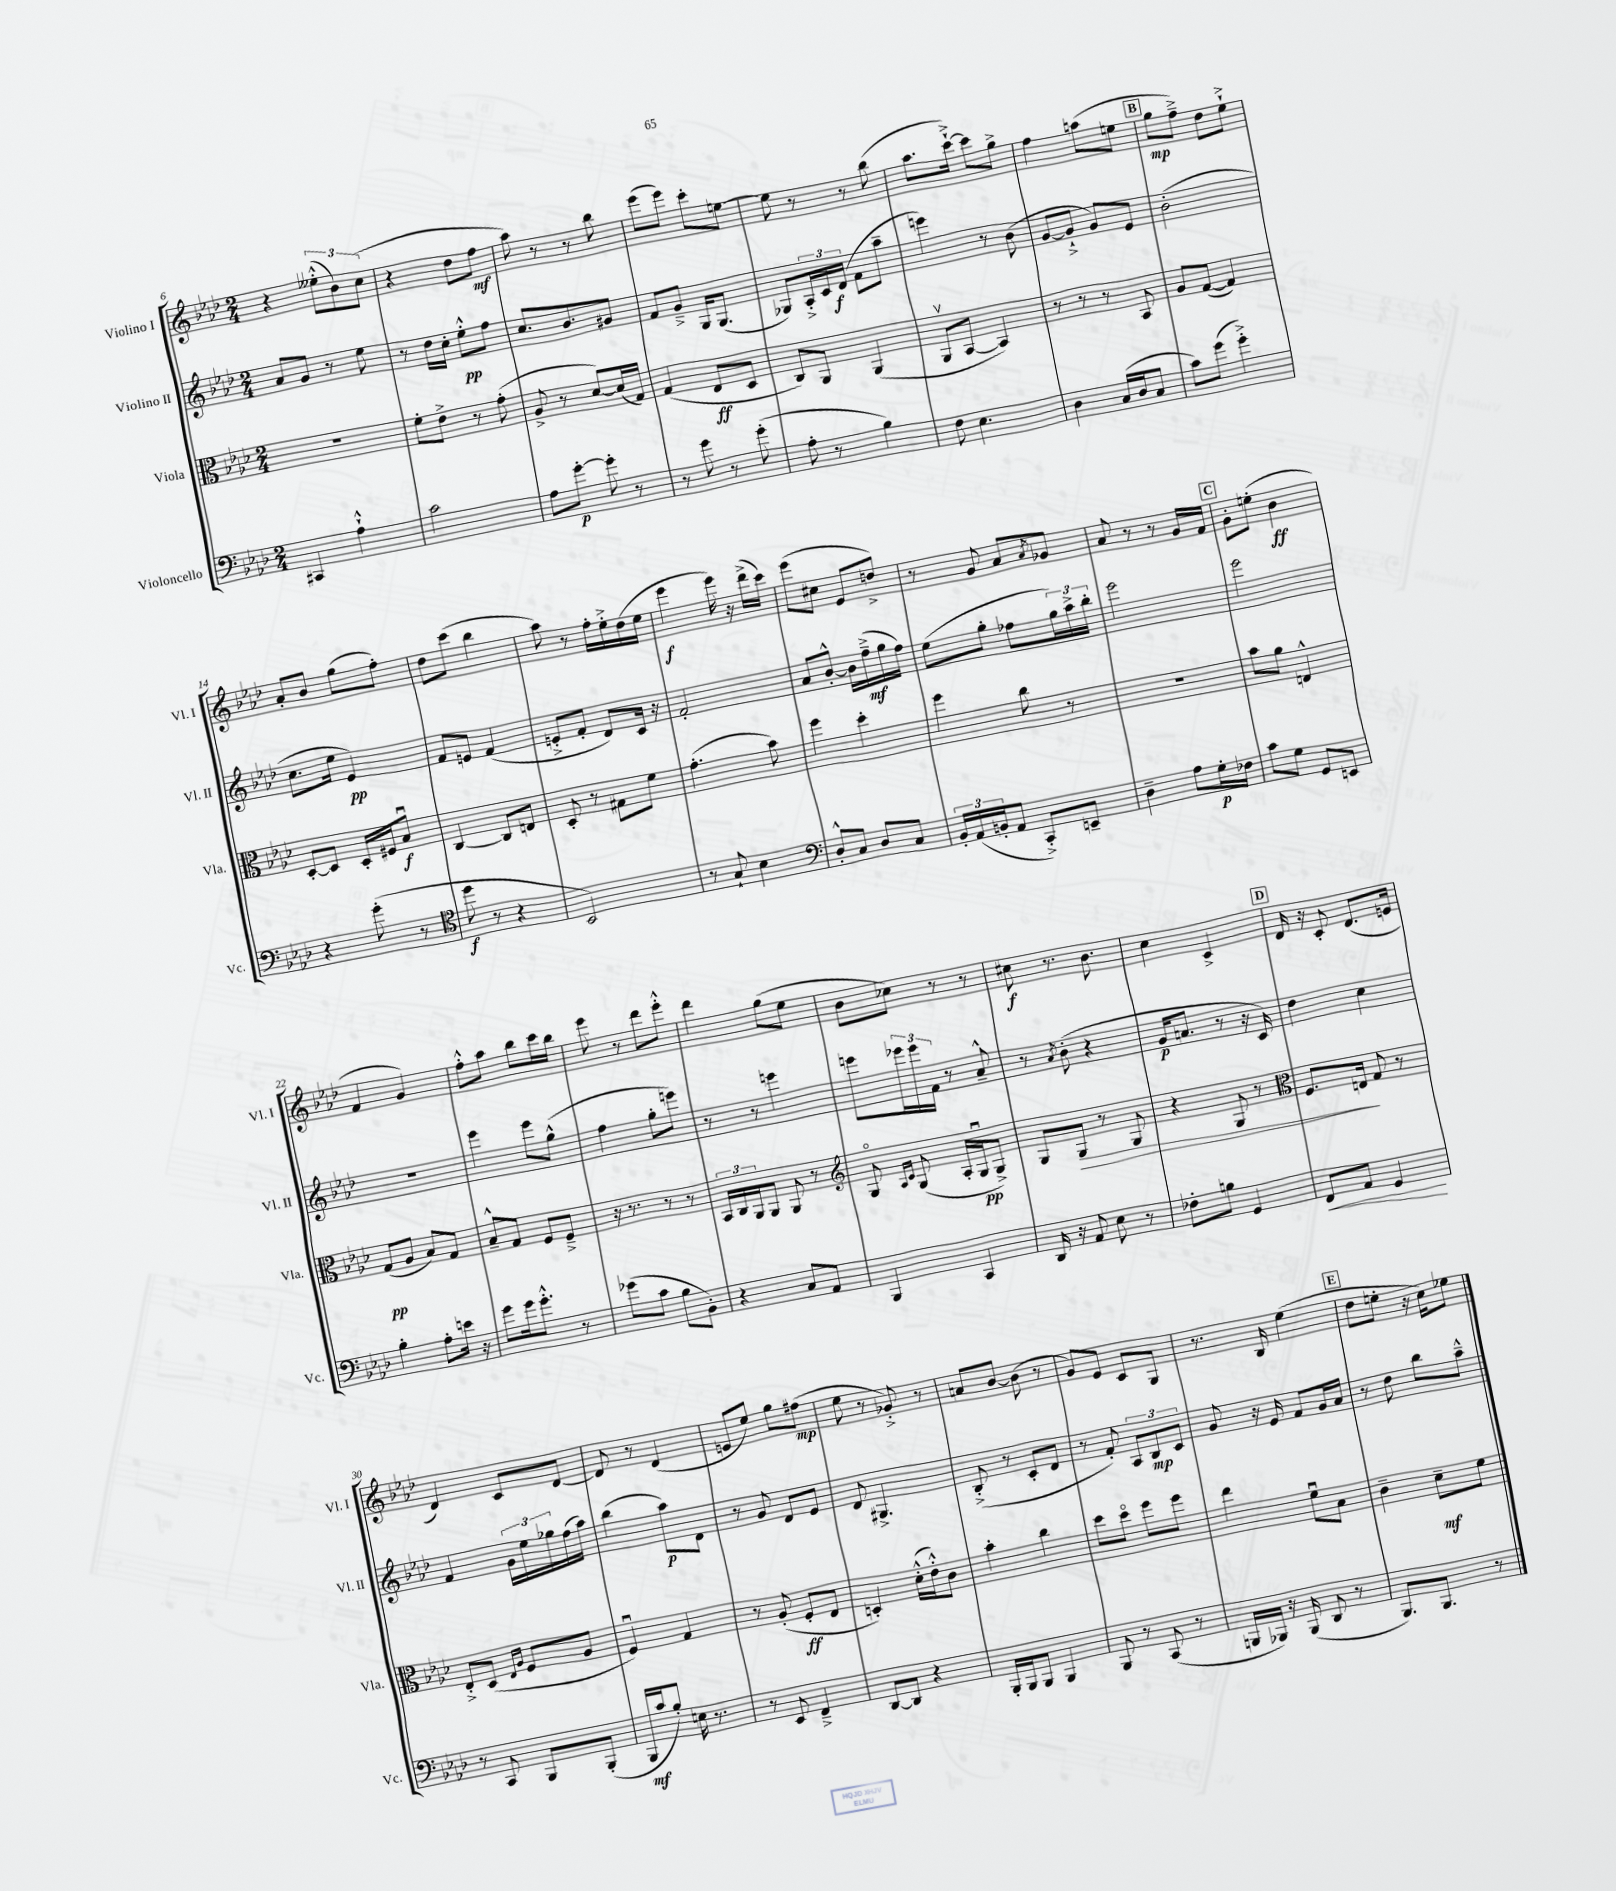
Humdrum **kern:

**kern	**dynam	**kern	**dynam	**kern	**dynam	**kern	**dynam
*part4	*part4	*part3	*part3	*part2	*part2	*part1	*part1
*staff4	*staff4	*staff3	*staff3	*staff2	*staff2	*staff1	*staff1
*I"Violoncello	*	*I"Viola	*	*I"Violino II	*	*I"Violino I	*
*I'Vc.	*	*I'Vla.	*	*I'Vl. II	*	*I'Vl. I	*
*clefF4	*	*clefC3	*	*clefG2	*	*clefG2	*
*k[b-e-a-d-]	*	*k[b-e-a-d-]	*	*k[b-e-a-d-]	*	*k[b-e-a-d-]	*
*M2/4	*	*M2/4	*	*M2/4	*	*M2/4	*
=6	=6	=6	=6	=6	=6	=6	=6
4CC#X/	.	2r	.	8a-/L	.	4r	.
.	.	.	.	8g/J	.	.	.
4A-`^^\	.	.	.	8r	.	(12ee--X'^^\L	.
.	.	.	.	.	.	12b-\)	.
.	.	.	.	8ee-\	.	.	.
.	.	.	.	.	.	(12cc\J	.
=7	=7	=7	=7	=7	=7	=7	=7
2c\	.	8f'\L	.	8r	.	4r	.
.	.	8e-^\J	.	16dd-\LL	.	.	.
.	.	.	.	16cc'\JJ	.	.	.
.	.	8r	.	8ee-'^^\L	pp	8dd-\L	.
.	.	(8g'\	.	8ff\J	.	8ff\J	mf
=8	=8	=8	=8	=8	=8	=8	=8
8A-\L	.	8A-^/	.	8.cc/L	.	8aa-\)	.
[8g'\J	p	8r	.	.	.	8r	.
.	.	.	.	8.b-/	.	.	.
8g'\]	.	[8d-/L)	.	.	.	8r	.
8r	.	(16d-/L]	.	8g#X/J	.	8bb-\	.
.	.	16G/JJ)	.	.	.	.	.
=9	=9	=9	=9	=9	=9	=9	=9
8r	.	(4G/	.	8f/L	.	(8eee-\L	.
8g\	.	.	.	8g~^/J	.	8eee-\J)	.
8r	.	8E-/L	ff	16G/KL	.	8ccc'\L	.
.	.	.	.	(8.G/J	.	.	.
(8g'\	.	8D-/J	.	.	.	[8een\J	.
=10	=10	=10	=10	=10	=10	=10	=10
8A-'\	.	8C/L)	.	8G-X/L)	.	8ee\]	.
8r	.	8AA-/J	.	24A-'^/L	.	8r	.
.	.	.	.	24c/	.	.	.
.	.	.	.	(24d-/JJ	f	.	.
4B-\)	.	(4AA-/	.	8f\L	.	8r	.
.	.	.	.	8aa-~\J	.	(8bb-\	.
=11	=11	=11	=11	=11	=11	=11	=11
8F\	.	8AA-v/L	.	4eeen\)	.	8.aa-\L	.
4.E-\	.	[8BB-/J	.	.	.	.	.
.	.	.	.	.	.	[16ccc`^\Jk)	.
.	.	4BB-/])	.	8r	.	8ccc\L]	.
.	.	.	.	(8b-\	.	8gg^\J	.
=12	=12	=12	=12	=12	=12	=12	=12
4D-\	.	8r	.	[8g/L	.	4ff\	.
.	.	8r	.	8g`^/J]	.	.	.
(16C/LL	.	8r	.	8g/L)	.	(8aan\L	.
16D-/J	.	.	.	.	.	.	.
8C/J	.	8BB-/	.	8e-/J	.	8een\J	.
!!LO:REH:place=s1:t=B
=13	=13	=13	=13	=13	=13	=13	=13
8c\L)	.	8A-/L	.	(2b-'\	.	8gg\L	mp
(8g\J	.	([8G/J	.	.	.	8ff~^\J)	.
4g'^\)	.	4G/])	.	.	.	8dd-\L	.
.	.	.	.	.	.	8ee-`^\J	.
!!LO:LB:g=z
=14	=14	=14	=14	=14	=14	=14	=14
4r	.	[8D-'/L	.	8.cc\L	.	8a-'/L	.
.	.	8D-/J]	.	.	.	8b-/J	.
.	.	.	.	16ee-\Jk	.	.	.
(8g'\	.	16D-'/LL	.	4e-/)	pp	(8gg\L	.
.	.	16F#X/J	.	.	.	.	.
8r	.	8B-u/J	f	.	.	8ff'\J)	.
=15	=15	=15	=15	=15	=15	=15	=15
*clefC4	*	*	*	*	*	*	*
8dd-\	f	[4C/	.	8f/L	.	8dd-\L	.
8r	.	.	.	8en/J	.	(8ccc\J	.
4r	.	8C/L]	.	(4f/	.	4bb-\	.
.	.	8En/J	.	.	.	.	.
=16	=16	=16	=16	=16	=16	=16	=16
2BB-/)	.	8D-'/	.	8en'^/L	.	8aa-\)	.
.	.	8r	.	8f'/J	.	8r	.
.	.	8G#X\L	.	8d-/L)	.	16ff'\LL	.
.	.	.	.	.	.	16ee-'^\	.
.	.	8f\J	.	16c/Jk	.	(16dd-\	.
.	.	.	.	16r	.	16ee-\JJ	.
=17	=17	=17	=17	=17	=17	=17	=17
8r	.	(4.g'\	.	2f'/	.	4eee-\	f
8G`/	.	.	.	.	.	.	.
4B-\	.	.	.	.	.	16eee-\)	.
.	.	.	.	.	.	16r	.
.	.	8b-\)	.	.	.	(16ddd-^\LL	.
.	.	.	.	.	.	16ccc\JJ)	.
=18	=18	=18	=18	=18	=18	=18	=18
*clefF4	*	*	*	*	*	*	*
8D-'^^/L	.	4ff\	.	8a-/L	.	(8eee-\L	.
8C/J	.	.	.	[8b-'^^/J	.	8cc#X\J	.
8D-/L	.	4dd-'\	.	16b-\LL]	.	8e-/L	.
.	.	.	.	(16ff~^\	mf	.	.
8C/J	.	.	.	16gg\	.	8ddn^/J)	.
.	.	.	.	16ff\JJ)	.	.	.
=19	=19	=19	=19	=19	=19	=19	=19
24BB-'/LL	.	4ff\	.	(8ee-\L	.	8r	.
(24AA-/	.	.	.	.	.	.	.
24BBn'/J	.	.	.	.	.	.	.
8AA-/J	.	.	.	8gg'\J	.	8g/	.
8CC'^/L)	.	8cc\	.	8ff-X\L	.	8a-/L	.
.	.	.	.	.	.	8qa-/	.
8EEn~/J	.	8r	.	24gg\L)	.	8g-X/J	.
.	.	.	.	24aa-^\	.	.	.
.	.	.	.	24bb-'\JJ	.	.	.
=20	=20	=20	=20	=20	=20	=20	=20
4D-~\	.	2r	.	2eee-\	.	8a-/	.
.	.	.	.	.	.	8r	.
8A-\L	.	.	.	.	.	8r	.
16G'\L	p	.	.	.	.	16g/LL	.
16F-X\JJ	.	.	.	.	.	16f/JJ	.
!!LO:REH:place=s1:t=C
=21	=21	=21	=21	=21	=21	=21	=21
8c\L	.	8b-\L	.	2eee-\	.	8g'\L	.
8G\J	.	8a-\J	.	.	.	(8een'\J	.
8GG/L	.	4En^^/	.	.	.	4b-\	ff
8EEn/J	.	.	.	.	.	.	.
!!LO:LB:g=z
=22	=22	=22	=22	=22	=22	=22	=22
4B-'\	.	(8G/L	pp	2r	.	4f/	.
.	.	8A-/J	.	.	.	.	.
8A-'\L	.	8B-/L)	.	.	.	4g/)	.
16en\Jk	.	8G/J	.	.	.	.	.
16r	.	.	.	.	.	.	.
=23	=23	=23	=23	=23	=23	=23	=23
8g\L	.	8B-~^^/L	.	4eee-\	.	8ff'^^\L	.
16g\k	.	8G/J	.	.	.	8aa-\J	.
8.g'^^\J	.	.	.	.	.	.	.
.	.	8F/L	.	8eee-\L	.	8bb-\L	.
8r	.	8F~^/J	.	(8gg^^\J	.	16ccc\L	.
.	.	.	.	.	.	16bb-\JJ	.
=24	=24	=24	=24	=24	=24	=24	=24
(8g-X\L	.	16r	.	4ff\	.	8eee-\	.
.	.	8.r	.	.	.	.	.
8c\J	.	.	.	.	.	8r	.
8B-\L	.	8r	.	8gg'\L	.	8ddd-\L	.
8BB-'\J)	.	8r	.	8eeen\J)	.	8eee-'^^\J	.
=25	=25	=25	=25	=25	=25	=25	=25
4r	.	24BB-/LL	.	8r	.	4ddd-\	.
.	.	24C/	.	.	.	.	.
.	.	24AA-/J	.	.	.	.	.
.	.	8AA-/J	.	8r	.	.	.
8C/L	.	8AA-/	.	4eeen\	.	(8gg\L	.
8AA-/J	.	8r	.	.	.	8ee-\J	.
=26	=26	=26	=26	=26	=26	=26	=26
*	*	*clefG2	*	*	*	*	*
4BBB-/	.	8G/	.	8eeen\L	.	8b-\L	.
.	.	16qqA-/LL	.	.	.	.	.
.	.	16qqc/JJ	.	.	.	.	.
.	.	(8G/	.	24eee-X\L	.	8cc-X\J)	.
.	.	.	.	24eee-\	.	.	.
.	.	.	.	24f\JJ	.	.	.
4CC/	.	16A-'/LL	.	8r	.	8r	.
.	.	16Gu/J	pp	.	.	.	.
.	.	8G^/J)	.	8a-~^^/	.	8r	.
=27	=27	=27	=27	=27	=27	=27	=27
16DD-/	.	8G/L	.	8r	.	8cc#X\	f
16r	.	.	.	.	.	.	.
.	.	.	.	8qa-/	.	.	.
!	!	!	!LO:HP:b	!	!	!	!
8AA-/	.	8G/J	>	(8b-'\	.	8.r	.
8E-\	.	8r	.	4r	.	.	.
.	.	.	.	.	.	8.b-\	.
8r	.	8G/	.	.	.	.	.
=28	=28	=28	=28	=28	=28	=28	=28
8F-X'\L	.	4r	.	16g/KL	p	4cc\	.
.	.	.	.	8.an/J	.	.	.
8Bn\J	.	.	.	.	.	.	.
4GG/	.	8G/	.	8r	.	4c^/	.
.	.	8r	.	16r	.	.	.
.	.	.	.	16c/)	.	.	.
!!LO:REH:place=s1:t=D
=29	=29	=29	=29	=29	=29	=29	=29
*	*	*clefC3	*	*	*	*	*
!	!LO:HP:b	!	!	!	!	!	!
8FF/L	<	8.F/L	.	4dd-\	.	16d-/	.
.	.	.	.	.	.	16r	.
8AA-/J	.	.	.	.	.	8c'/	.
.	.	16En/Jk	.	.	.	.	.
4GG/	.	8G/	]	4cc\	.	(8.d-/L	.
.	.	8r	.	.	.	.	.
.	.	.	.	.	.	16en/Jk	.
.	[	.	.	.	.	.	.
!!LO:LB:g=z
=30	=30	=30	=30	=30	=30	=30	=30
8r	.	8E-'^/L	.	4f/	.	4d-/)	.
8CC/	.	(8D-/J	.	.	.	.	.
.	.	16qqE-/LL	.	.	.	.	.
.	.	16qqA-/JJ	.	.	.	.	.
8BBB-/L	.	8F/L	.	24g\LL	.	8c/L	.
.	.	.	.	24ee-\	.	.	.
.	.	.	.	24gg-X\	.	.	.
(8BBB-'/J	.	8A-/J	.	(16ff\	.	[8d-/J	.
.	.	.	.	16aa-\JJ)	.	.	.
=31	=31	=31	=31	=31	=31	=31	=31
16BBB-/LL	mf	4Fu/)	.	(4bb-\	.	8d-/]	.
16c/J	.	.	.	.	.	.	.
8B-'/J)	.	.	.	.	.	8r	.
16En\	.	4G/	.	8aa-\L)	p	(4d-/	.
8.r	.	.	.	.	.	.	.
.	.	.	.	8d-\J	.	.	.
=32	=32	=32	=32	=32	=32	=32	=32
8r	.	8r	.	8r	.	8en/L	.
8EE-/	.	(8A-'/	.	8g/	.	8ee-/J)	.
4FF~^/	.	8F'/L	ff	8d-/L	.	8gg\L	.
.	.	8E-/J	.	8e-/J	.	(8ff#X\J	mp
=33	=33	=33	=33	=33	=33	=33	=33
[8DD-/L	.	4Dn'/)	.	8d-/	.	8ee-\	.
8DD-/J]	.	.	.	4.G#X^/	.	8r	.
4r	.	(16d-'^^\LL	.	.	.	8g-X'^/)	.
.	.	16e-'^^\J)	.	.	.	.	.
.	.	8c\J	.	.	.	8r	.
=34	=34	=34	=34	=34	=34	=34	=34
16BBB-'/LL	.	4b-'\	.	(8B-'^/	.	8an/L	.
16BBB-/J	.	.	.	.	.	.	.
8BBB-/J	.	.	.	8r	.	[8b-/J	.
4BBB-/	.	4cc\	.	8c'/L	.	(8b-\]	.
.	.	.	.	8d-/J	.	8r	.
=35	=35	=35	=35	=35	=35	=35	=35
8BBB-/	.	8dd-\L	.	8r	.	8g/L)	.
8r	.	8dd-\J	.	8f'/)	.	8e-/J	.
(8CC/	.	8ff\L	.	12A-/L	.	8c/L	.
.	.	.	.	12B-/	mp	.	.
8r	.	8ff\J	.	.	.	8G/J	.
.	.	.	.	12c/J	.	.	.
=36	=36	=36	=36	=36	=36	=36	=36
16BBBn/LL	.	4ee-\	.	8g/	.	8.r	.
16BBB-X/JJ)	.	.	.	.	.	.	.
16r	.	.	.	16r	.	.	.
(16BBB-/	.	.	.	16e-/	.	16B-/	.
8DD-/	.	8fu\L	.	8f/L	.	(4ee-\	.
8r	.	8B-\J	.	16g/L	.	.	.
.	.	.	.	16a-/JJ	.	.	.
!!LO:REH:place=s1:t=E
=37	=37	=37	=37	=37	=37	=37	=37
8.BBB-/L)	.	4c~\	.	8r	.	8dd-\L	.
.	.	.	.	8dd-\	.	8een'\J	.
8.BBB-/J	.	.	.	.	.	.	.
.	.	8d-~\L	mf	8bb-\L	.	16r	.
.	.	.	.	.	.	16cc\KL)	.
8r	.	8f\J	.	8aa-~^^\J	.	8ee-X\J	.
==	==	==	==	==	==	==	==
*-	*-	*-	*-	*-	*-	*-	*-
